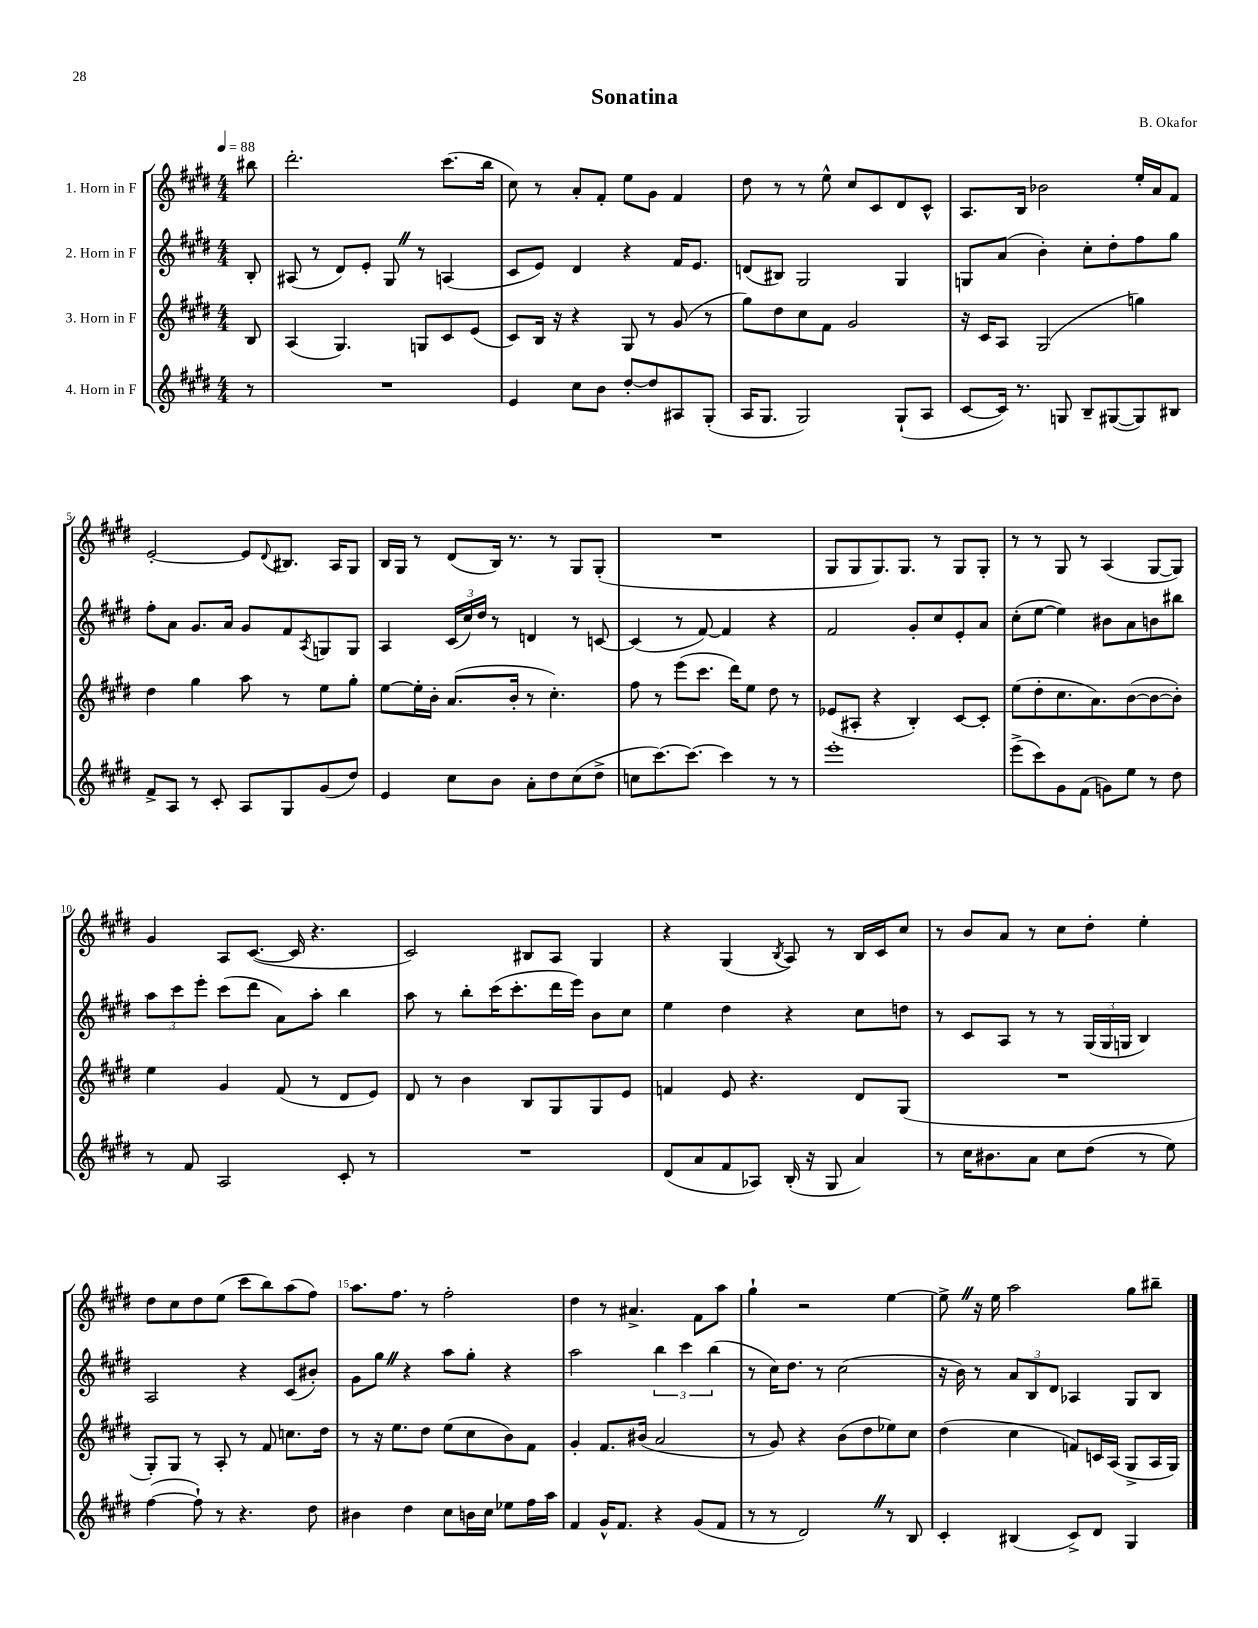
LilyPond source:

\header { title = "Sonatina" composer = "B. Okafor" }
<<
\new StaffGroup <<
\new Staff = "s0" \with { instrumentName = "1. Horn in F" } {
    \clef treble \key e \major \numericTimeSignature \time 4/4 \partial 8 \tempo 4 = 88
    bis''8 |
    dis'''2.-. cis'''8.( b''16 |
    cis''8) r8 a'8-. fis'8-. e''8 gis'8 fis'4 |
    dis''8 r8 r8 e''8-^ cis''8 cis'8 dis'8 cis'8-^ |
    a8. b16 bes'2 e''16-. a'16 fis'8 |
    e'2~-. e'8 \appoggiatura { dis'8 } bis8. a16 gis8 |
    b16 gis16 r8 dis'8( b16) r8. r8 gis8 gis8-.( |
    R1 |
    gis8 gis8 gis8.) gis8. r8 gis8 gis8-. |
    r8 r8 gis8 r8 a4( gis8~ gis8) |
    gis'4 a8 cis'8.~( cis'16 r4. |
    cis'2) bis8 a8 gis4 |
    r4 gis4( \acciaccatura { b8 } a8) r8 b16 cis'16 cis''8 |
    r8 b'8 a'8 r8 cis''8 dis''8-. e''4-. |
    dis''8 cis''8 dis''8 e''8( cis'''8 b''8) a''8( fis''8) |
    a''8. fis''8. r8 fis''2-. |
    dis''4 r8 ais'4.-> fis'8 a''8 |
    gis''4-! r2 e''4~ |
    e''8-> \once \override BreathingSign.text = \markup { \musicglyph "scripts.caesura.straight" } \breathe r16 e''16 a''2 gis''8 bis''8-- \bar "|." |
}
\new Staff = "s1" \with { instrumentName = "2. Horn in F" } {
    \clef treble \key e \major \numericTimeSignature \time 4/4 \partial 8
    b8-. |
    ais8( r8 dis'8) e'8-. gis8 \once \override BreathingSign.text = \markup { \musicglyph "scripts.caesura.straight" } \breathe r8 a4( |
    cis'8 e'8) dis'4 r4 fis'16 e'8. |
    d'8( bis8) gis2 gis4 |
    g8 a'8( b'4-.) cis''8-. dis''8-. fis''8 gis''8 |
    fis''8-. a'8 gis'8. a'16 gis'8 fis'8 \acciaccatura { a8 } g8 g8 |
    a4 \tuplet 3/2 { cis'16( cis''16) dis''16 } r8 d'4 r8 c'8~ |
    c'4( r8 fis'8~) fis'4 r4 |
    fis'2 gis'8-. cis''8 e'8-. a'8 |
    cis''8-.( e''8~ e''4) bis'8 a'8 b'8 bis''8 |
    \tuplet 3/2 { a''8 cis'''8 e'''8-. } cis'''8( dis'''8 a'8) a''8-. b''4 |
    a''8 r8 b''8-. cis'''16( cis'''8.-. dis'''16 e'''16) b'8 cis''8 |
    e''4 dis''4 r4 cis''8 d''8 |
    r8 cis'8 a8 r8 r8 \tuplet 3/2 { gis16( gis16 g16 } b4) |
    a2 r4 cis'8( bis'8-.) |
    gis'8 gis''8 \once \override BreathingSign.text = \markup { \musicglyph "scripts.caesura.straight" } \breathe r4 a''8 gis''8-. r4 |
    a''2 \tuplet 3/2 { b''4 cis'''4 b''4( } |
    r8 cis''16) dis''8. r8 cis''2( |
    r16 b'16) r8 \tuplet 3/2 { a'8 b8 dis'8 } aes4 gis8 b8 \bar "|." |
}
\new Staff = "s2" \with { instrumentName = "3. Horn in F" } {
    \clef treble \key e \major \numericTimeSignature \time 4/4 \partial 8
    b8 |
    a4( gis4.) g8 cis'8 e'8( |
    cis'8) b16 r16 r4 gis8 r8 gis'8( r8 |
    gis''8) dis''8 cis''8 fis'8 gis'2 |
    r16 cis'16 a8 gis2( g''4) |
    dis''4 gis''4 a''8 r8 e''8 gis''8-. |
    e''8~ e''16-. b'16-. a'8.( b'16-. r8 cis''4.-.) |
    fis''8 r8 e'''8( cis'''8. dis'''16) e''8 dis''8 r8 |
    ees'8( ais8-. r4 b4-.) cis'8~ cis'8-. |
    e''8( dis''8-. cis''8. a'8.) b'8~( b'8~ b'8-.) |
    e''4 gis'4 fis'8( r8 dis'8 e'8) |
    dis'8 r8 b'4 b8 gis8 gis8 e'8 |
    f'4 e'8 r4. dis'8 gis8( |
    R1 |
    gis8-.) gis8 r8 a8-. r8 fis'8 c''8. dis''16 |
    r8 r16 e''8. dis''8 e''8( cis''8 b'8) fis'8 |
    gis'4-. fis'8. bis'16( a'2 |
    r8 gis'8) r4 b'8( dis''8 ees''8) cis''8 |
    dis''4( cis''4 f'8) c'16 a16( gis8-> a16 gis16) \bar "|." |
}
\new Staff = "s3" \with { instrumentName = "4. Horn in F" } {
    \clef treble \key e \major \numericTimeSignature \time 4/4 \partial 8
    r8 |
    R1 |
    e'4 cis''8 b'8 dis''8~-. dis''8 ais8 gis8-.( |
    a16 gis8. gis2) gis8-!( a8 |
    cis'8~ cis'16) r8. g8 b8-- gis8~( gis8) bis8 |
    fis'8-> a8 r8 cis'8-. a8 gis8 gis'8( dis''8) |
    e'4 cis''8 b'8 a'8-. dis''8 cis''8( dis''8-> |
    c''8 cis'''8.~) cis'''8.~ cis'''4 r8 r8 |
    e'''1-. |
    e'''8->( cis'''8) gis'8 fis'8( g'8) e''8 r8 dis''8 |
    r8 fis'8 a2 cis'8-. r8 |
    R1 |
    dis'8( a'8 fis'8 aes8) b16-.( r16 gis8 a'4) |
    r8 cis''16 bis'8. a'8 cis''8 dis''8( r8 e''8) |
    fis''4~( fis''8-!) r8 r4. dis''8 |
    bis'4 dis''4 cis''8 b'16 cis''16 ees''8 fis''16 a''16 |
    fis'4 gis'16-^ fis'8. r4 gis'8( fis'8 |
    r8 r8 dis'2) \once \override BreathingSign.text = \markup { \musicglyph "scripts.caesura.straight" } \breathe r8 b8 |
    cis'4-. bis4( cis'8->) dis'8 gis4 \bar "|." |
}
>>
>>
\layout { \context { \Score \override BarNumber.break-visibility = ##(#f #t #t) barNumberVisibility = #(every-nth-bar-number-visible 5) } }
